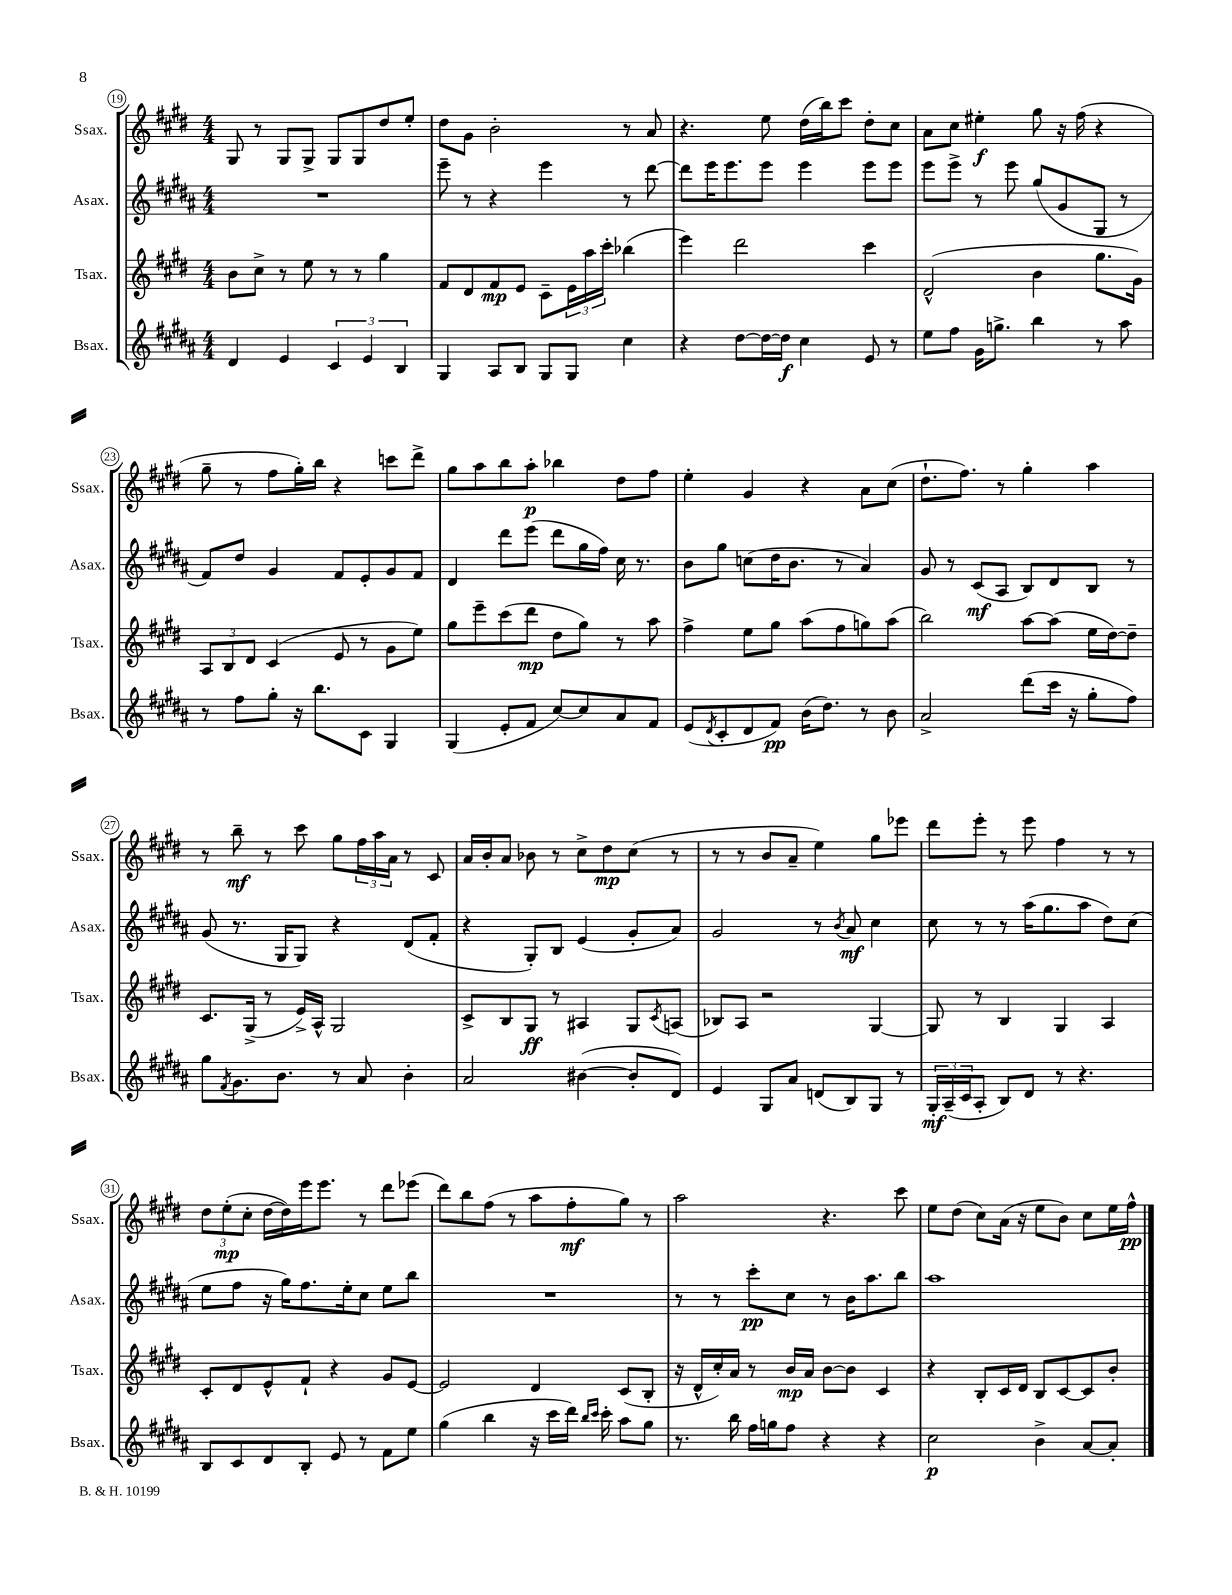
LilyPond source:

<<
\new StaffGroup <<
\new Staff = "s0" \with { instrumentName = "Ssax." shortInstrumentName = "Ssax." } {
    \clef treble \key e \major \numericTimeSignature \time 4/4
    gis8 r8 gis8 gis8-> gis8 gis8 dis''8 e''8-. |
    dis''8 gis'8 b'2-. r8 a'8 |
    r4. e''8 dis''16( b''16) cis'''8 dis''8-. cis''8 |
    a'8 cis''8 eis''4-.\f gis''8 r16 fis''16( r4 |
    gis''8-- r8 fis''8 gis''16-.) b''16 r4 c'''8 dis'''8-> |
    gis''8 a''8 b''8 a''8-.\p bes''4 dis''8 fis''8 |
    e''4-. gis'4 r4 a'8 cis''8( |
    dis''8.-! fis''8.) r8 gis''4-. a''4 |
    r8 b''8--\mf r8 cis'''8 gis''8 \tuplet 3/2 { fis''16 a''16 a'16 } r8 cis'8 |
    a'16 b'16-. a'8 bes'8 r8 cis''8-> dis''8\mp cis''8( r8 |
    r8 r8 b'8 a'8-- e''4) gis''8 ees'''8 |
    dis'''8 e'''8-. r8 e'''8 fis''4 r8 r8 |
    \tuplet 3/2 { dis''8 e''8-.\mp( cis''8-. } dis''16~ dis''16) e'''16 e'''8. r8 dis'''8 ees'''8( |
    dis'''8) b''8 fis''8( r8 a''8 fis''8-.\mf gis''8) r8 |
    a''2 r4. cis'''8 |
    e''8 dis''8( cis''8) a'16( r16 e''8 b'8) cis''8 e''16 fis''16-^\pp \bar "|." |
}
\new Staff = "s1" \with { instrumentName = "Asax." shortInstrumentName = "Asax." } {
    \clef treble \key b \major \numericTimeSignature \time 4/4
    R1 |
    e'''8-- r8 r4 e'''4 r8 dis'''8~ |
    dis'''8 e'''16 e'''8. e'''8 e'''4 e'''8 e'''8 |
    e'''8 e'''8-> r8 e'''8 gis''8( gis'8 gis8 r8 |
    fis'8) dis''8 gis'4 fis'8 e'8-. gis'8 fis'8 |
    dis'4 dis'''8 e'''8( dis'''8 gis''16 fis''16) cis''16 r8. |
    b'8 gis''8 c''8( dis''16 b'8. r8 ais'4) |
    gis'8 r8 cis'8\mf( ais8 b8) dis'8 b8 r8 |
    gis'8( r8. gis16 gis8) r4 dis'8( fis'8-. |
    r4 gis8-.) b8 e'4( gis'8-. ais'8) |
    gis'2 r8 \acciaccatura { b'8 } ais'8\mf cis''4 |
    cis''8 r8 r8 ais''16( gis''8. ais''8 dis''8) cis''8( |
    e''8 fis''8 r16 gis''16) fis''8. e''16-. cis''8 e''8 b''8 |
    R1 |
    r8 r8 cis'''8-.\pp cis''8 r8 b'16 ais''8. b''8 |
    ais''1 \bar "|." |
}
\new Staff = "s2" \with { instrumentName = "Tsax." shortInstrumentName = "Tsax." } {
    \clef treble \key e \major \numericTimeSignature \time 4/4
    b'8 cis''8-> r8 e''8 r8 r8 gis''4 |
    fis'8 dis'8 fis'8\mp e'8 cis'8-- \tuplet 3/2 { e'16 a''16 cis'''16-. } bes''4( |
    e'''4) dis'''2 cis'''4 |
    dis'2-^( b'4 gis''8. gis'16) |
    \tuplet 3/2 { a8 b8 dis'8 } cis'4( e'8 r8 gis'8 e''8) |
    gis''8 e'''8-- cis'''8( dis'''8\mp dis''8 gis''8) r8 a''8 |
    fis''4-> e''8 gis''8 a''8( fis''8 g''8) a''8( |
    b''2) a''8~ a''8( e''16 dis''16~) dis''8-- |
    cis'8. gis16->( r8 e'16->) a16-^ gis2 |
    cis'8-> b8 gis8\ff r8 ais4 gis8 \acciaccatura { cis'8 } a8( |
    bes8) a8 r2 gis4~ |
    gis8 r8 b4 gis4 a4 |
    cis'8-. dis'8 e'8-^ fis'8-! r4 gis'8 e'8~ |
    e'2 dis'4 cis'8( b8-. |
    r16 dis'16-^ cis''16-.) a'16 r8 b'16\mp a'16 b'8~ b'8 cis'4 |
    r4 b8-. cis'16 dis'16 b8 cis'8~ cis'8 b'8-. \bar "|." |
}
\new Staff = "s3" \with { instrumentName = "Bsax." shortInstrumentName = "Bsax." } {
    \clef treble \key b \major \numericTimeSignature \time 4/4
    dis'4 e'4 \tuplet 3/2 { cis'4 e'4 b4 } |
    gis4 ais8 b8 gis8 gis8 cis''4 |
    r4 dis''8~ dis''16~ dis''16\f cis''4 e'8 r8 |
    e''8 fis''8 gis'16 g''8.-> b''4 r8 ais''8 |
    r8 fis''8 gis''8-. r16 b''8. cis'8 gis4 |
    gis4( e'8-. fis'8 cis''8~) cis''8 ais'8 fis'8 |
    e'8( \acciaccatura { dis'8 } cis'8-. dis'8 fis'8\pp) b'16( dis''8.) r8 b'8 |
    ais'2-> dis'''8( cis'''16 r16 gis''8-. fis''8) |
    gis''8 \acciaccatura { fis'8 } gis'8. b'8. r8 ais'8 b'4-. |
    ais'2 bis'4~( bis'8-. dis'8) |
    e'4 gis8 ais'8 d'8( b8) gis8 r8 |
    \tuplet 3/2 { gis16-.\mf ais16--( cis'16 } ais8-. b8) dis'8 r8 r4. |
    b8 cis'8 dis'8 b8-. e'8 r8 fis'8 e''8 |
    gis''4( b''4 r16 cis'''16 dis'''16) \grace { b''16 cis'''16 } cis'''16-. ais''8 gis''8 |
    r8. b''16 fis''16 g''16 fis''8 r4 r4 |
    cis''2\p b'4-> ais'8~ ais'8-. \bar "|." |
}
>>
>>
\layout { \context { \Score currentBarNumber = #19 \override BarNumber.stencil = #(make-stencil-circler 0.1 0.3 ly:text-interface::print) } }
